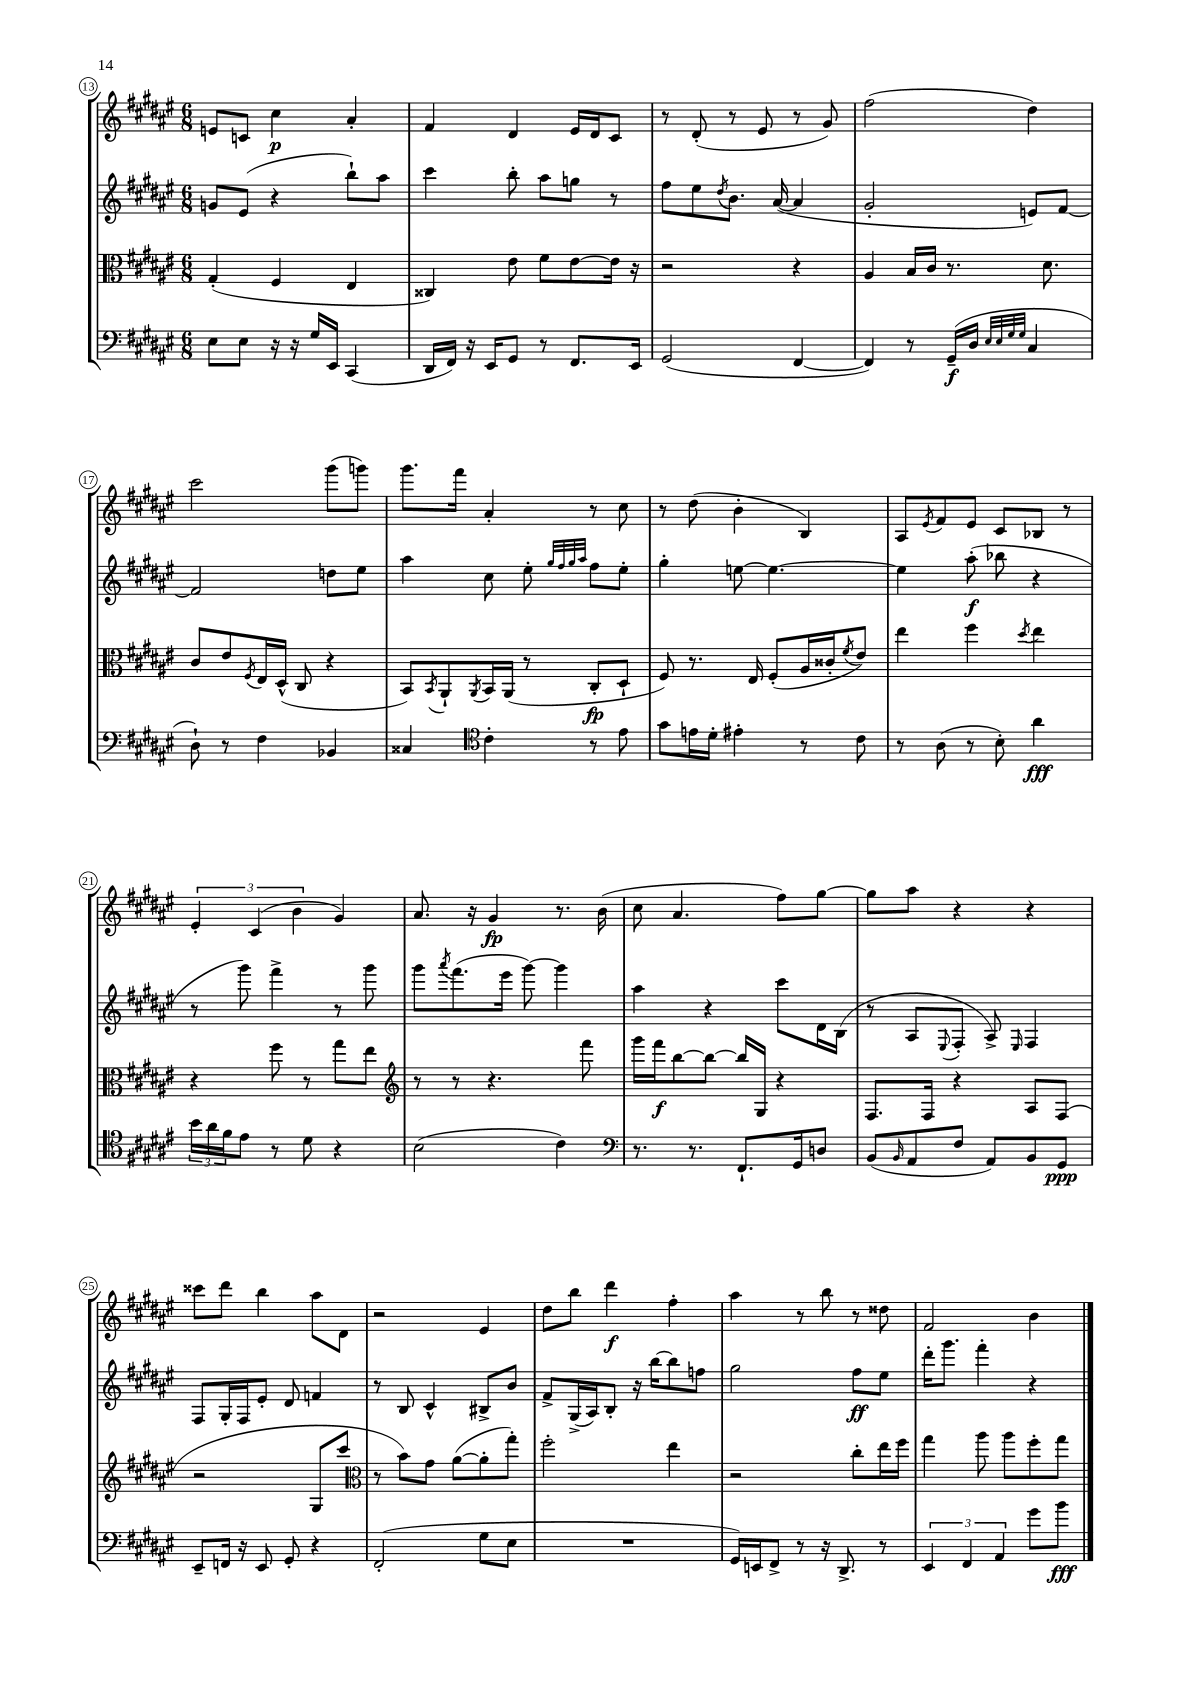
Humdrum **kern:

**kern	**kern	**kern	**kern
*staff4	*staff3	*staff2	*staff1
*clefF4	*clefC3	*clefG2	*clefG2
*k[f#c#g#d#a#e#]	*k[f#c#g#d#a#e#]	*k[f#c#g#d#a#e#]	*k[f#c#g#d#a#e#]
*M6/8	*M6/8	*M6/8	*M6/8
8E#	(4G#'	8g	8e
8E#	.	(8e#	8c
16r	4F#	4r	4cc#
16r	.	.	.
16G#	.	.	.
16EE#	.	.	.
(4CC#	4E#	8bb`)	4a#'
.	.	8aa#	.
=	=	=	=
16DD#	4C##)	4ccc#	4f#
16FF#)	.	.	.
16r	.	.	.
16EE#	.	.	.
8GG#	8e#	8bb'	4d#
8r	8f#	8aa#	.
8.FF#	[8e#	8gg	16e#
.	.	.	16d#
.	16e#]	8r	8c#
16EE#	16r	.	.
=	=	=	=
(2GG#	2r	8ff#	8r
.	.	8ee#	(8d#'
.	.	8qdd#	.
.	.	8.b	8r
.	.	.	8e#
.	.	([16a#	.
[4FF#	4r	4a#]	8r
.	.	.	8g#)
=	=	=	=
4FF#])	4A#	2g#'	(2ff#
8r	16B	.	.
.	16c#	.	.
(16GG#~	8.r	.	.
16D#	.	.	.
32qqE#	.	.	.
32qqE#	.	.	.
32qqG#	.	.	.
32qqG#	.	.	.
4C#	.	8e)	4dd#)
.	8.d#	.	.
.	.	[8f#	.
=	=	=	=
8D#`)	8c#	2f#]	2ccc#
8r	8e#	.	.
.	8qF#	.	.
4F#	16E#	.	.
.	(16D#^^	.	.
.	8C#	.	.
4BB-	4r	8dd	(8ggg#
.	.	8ee#	8ggg)
=	=	=	=
4C##	8BB)	4aa#	8.ggg#
.	8qBB	.	.
.	8AA#`	.	.
.	.	.	16fff#
*clefC4	*	*	*
.	8qAA#	.	.
4c#'	16BB	8cc#	4a#'
.	(16AA#	.	.
.	8r	8ee#'	.
.	.	32qqgg#	.
.	.	32qqff#	.
.	.	32qqgg#	.
.	.	32qqaa#	.
8r	8C#'	8ff#	8r
8e#	8D#`	8ee#'	8cc#
=	=	=	=
8g#	8F#)	4gg#'	8r
16e	8.r	.	(8dd#
16d#'	.	.	.
4e#'	.	[8ee	4b'
.	16E#	.	.
.	(8F#'	4.ee_	.
8r	16A#	.	4B)
.	16c##'	.	.
.	8qf#	.	.
8c#	8e#)	.	.
=	=	=	=
8r	4ee#	4ee]	8A#
.	.	.	8qe#
(8A#	.	.	8f#
8r	4ff#	(8aa#'	8e#
8B')	.	8bb-	8c#
.	8qdd#	.	.
4a#	4ee#	4r	8B-
.	.	.	8r
=	=	=	=
24b	4r	8r	6e#'
24a#	.	.	.
24f#	.	.	.
8e#	.	8ggg#)	.
.	.	.	(6c#
8r	8ff#	4fff#^	.
.	.	.	6b
8d#	8r	.	.
4r	8gg#	8r	4g#)
.	8ee#	8ggg#	.
=	=	=	=
*	*clefG2	*	*
(2B	8r	8ggg#	8.a#
.	.	8qaaa#	.
.	8r	(8.fff#	.
.	.	.	16r
.	4.r	.	4g#
.	.	16eee#	.
.	.	[8ggg#)	.
4c#)	.	4ggg#]	8.r
.	8fff#	.	.
.	.	.	(16b
=	=	=	=
*clefF4	*	*	*
8.r	16ggg#	4aa#	8cc#
.	16fff#	.	.
.	[8bb	.	4.a#
8.r	.	.	.
.	8bb_	4r	.
8.FF#`	16bb]	.	.
.	16G#	.	.
.	4r	8ccc#	8ff#)
16GG#	.	.	.
8D	.	16d#	[8gg#
.	.	(16B	.
=	=	=	=
(8BB	8.F#	8r	8gg#]
16qqBB	.	.	.
8AA#	.	8A#	8aa#
.	16F#	.	.
.	.	8qqE#	.
8F#	4r	8F#'	4r
8AA#)	.	8A#^)	.
.	.	16qqE#	.
8BB	8A#	4F#	4r
8GG#	(8F#	.	.
=	=	=	=
8EE#~	2r	8F#	8ccc##
16FF	.	16G#'	8ddd#
16r	.	16F#	.
8EE#	.	8e#'	4bb
8GG#'	.	8d#	.
4r	8G#	4f	8aa#
.	8ccc#	.	8d#
=	=	=	=
*	*clefC3	*	*
(2FF#'	8r	8r	2r
.	8b)	8B	.
.	8g#	4c#^^	.
.	([8a#	.	.
8G#	8a#']	8B#^	4e#
8E#	8gg#')	8b	.
=	=	=	=
2.r	2ff#'	8f#^	8dd#
.	.	(16G#^	8bb
.	.	16A#)	.
.	.	8B'	4ddd#
.	.	16r	.
.	.	[16bb	.
.	4ee#	8bb]	4ff#'
.	.	8ff	.
=	=	=	=
16GG#)	2r	2gg#	4aa#
16EE	.	.	.
8FF#^	.	.	.
8r	.	.	8r
16r	.	.	8bb
8.DD#^	.	.	.
.	8cc#'	8ff#	8r
8r	16ee#	8ee#	8dd##
.	16ff#	.	.
=	=	=	=
6EE#	4gg#	16ddd#'	2f#
.	.	8.ggg#	.
6FF#	.	.	.
.	8aa#	4fff#'	.
6AA#	.	.	.
.	8aa#	.	.
8g#	8ff#'	4r	4b
8b	8gg#	.	.
==	==	==	==
*-	*-	*-	*-
